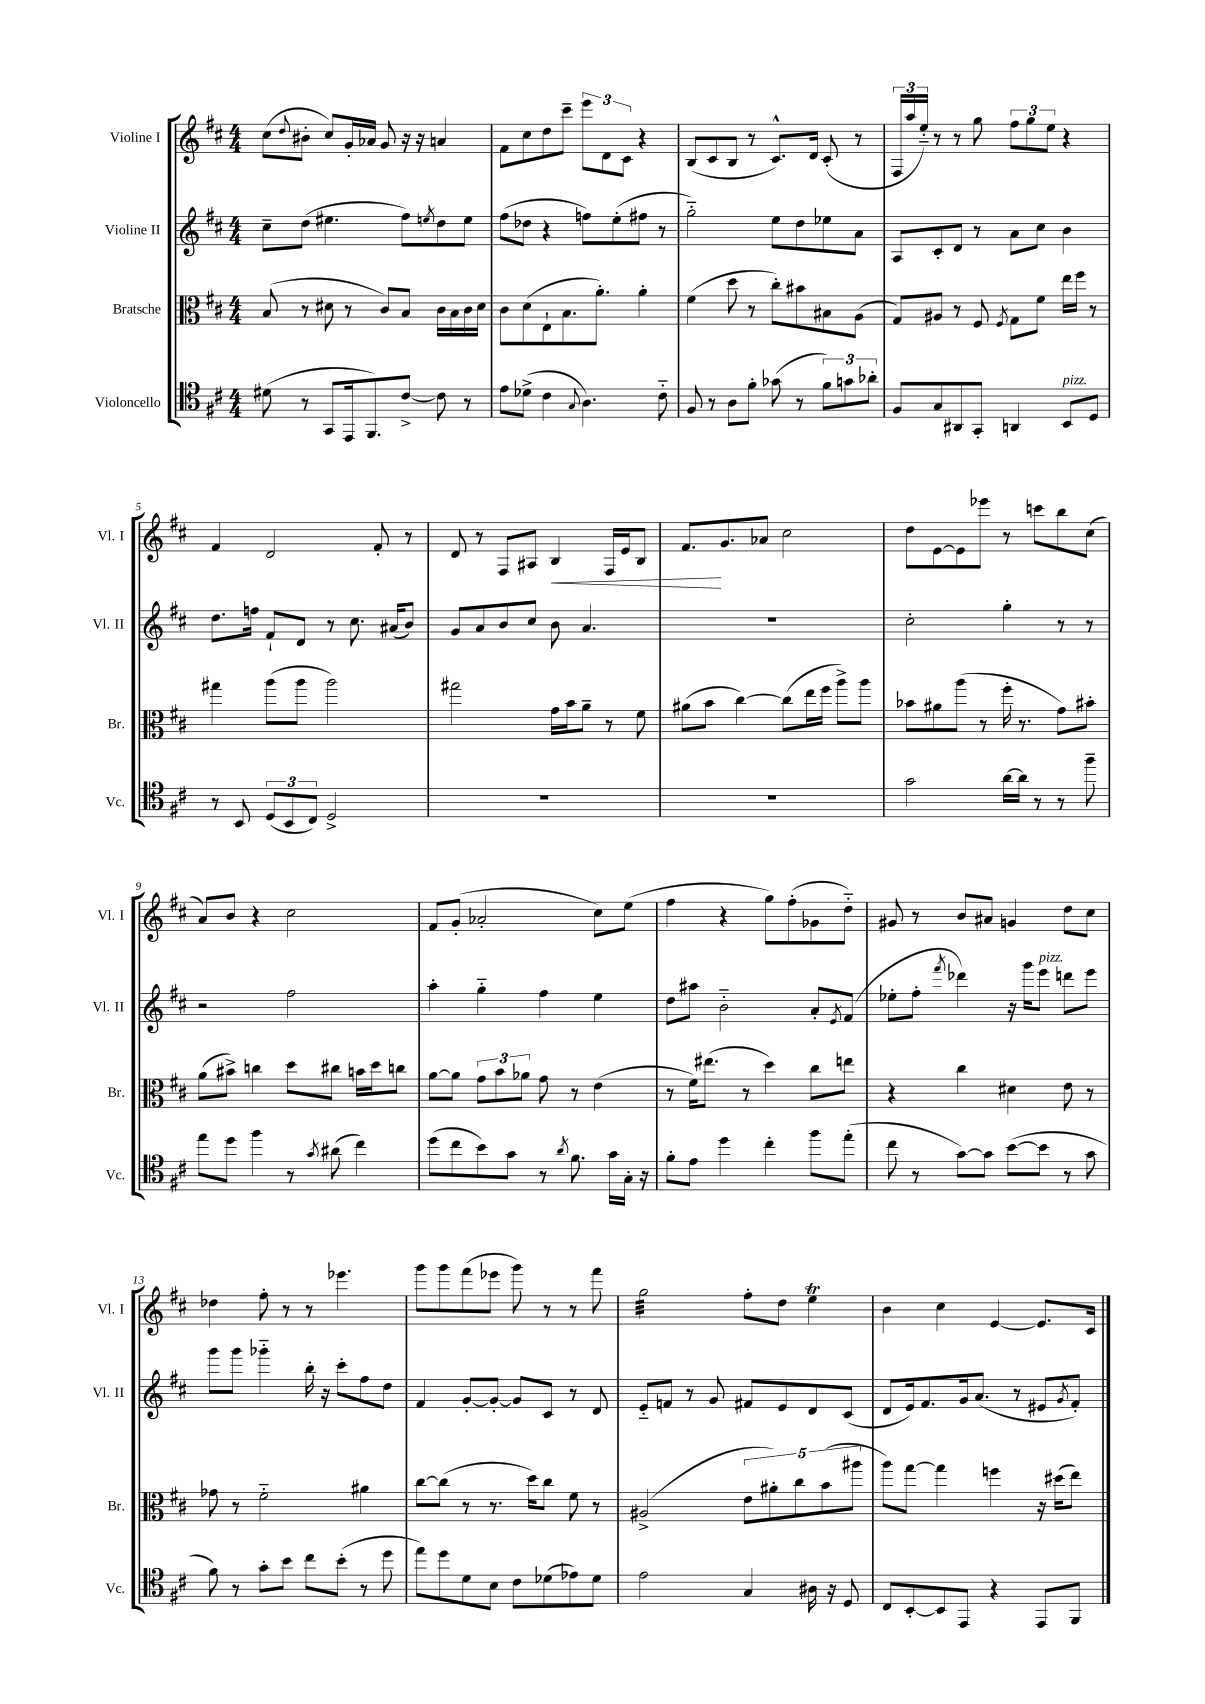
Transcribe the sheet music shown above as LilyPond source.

<<
\new StaffGroup <<
\new Staff = "s0" \with { instrumentName = "Violine I" shortInstrumentName = "Vl. I" } {
    \clef treble \key d \major \numericTimeSignature \time 4/4
    cis''8( \appoggiatura { d''8 } bis'8-. cis''8) g'16-. aes'16 g'8 r16 r16 a'4 |
    fis'8 cis''8 d''8 cis'''8-- \tuplet 3/2 { e'''8 d'8 cis'8 } r4 |
    b8( cis'8 b8 r8 cis'8.-^) d'16 cis'8-.( r8 |
    \tuplet 3/2 { fis16 a''16 e''16-_) } r8 r8 g''8 \tuplet 3/2 { fis''8 g''8 e''8 } r4 |
    fis'4 d'2 fis'8-. r8 |
    d'8 r8 fis8 ais8 b4\< fis16 e'16 b8 |
    fis'8.\! g'8. aes'8 cis''2 |
    d''8 e'8~ e'8 ees'''8 r8 c'''8 b''8 cis''8( |
    a'8) b'8 r4 cis''2 |
    fis'8 g'8-.( aes'2-. cis''8) e''8( |
    fis''4 r4 g''8) fis''8-.( ges'8 d''8-_) |
    gis'8 r8 b'8 ais'8 g'4 d''8 cis''8 |
    des''4 fis''8-. r8 r8 ees'''4. |
    g'''8 g'''8 fis'''8( ees'''8 g'''8) r8 r8 fis'''8 |
    g''2:32 fis''8-. d''8 e''4\trill |
    b'4 cis''4 e'4~ e'8. cis'16 \bar "|." |
}
\new Staff = "s1" \with { instrumentName = "Violine II" shortInstrumentName = "Vl. II" } {
    \clef treble \key d \major \numericTimeSignature \time 4/4
    cis''8-- d''8( eis''4. fis''8) \acciaccatura { e''8 } d''8 e''8 |
    fis''8( des''8 r4 f''8) e''8-.( fis''8 r8 |
    g''2-_) e''8 d''8 ees''8 a'8 |
    a8 cis'8-. d'8 r8 a'8 cis''8 b'4 |
    d''8. f''16 fis'8-! d'8 r8 cis''8. ais'16( b'8) |
    g'8 a'8 b'8 cis''8 b'8 a'4. |
    R1 |
    cis''2-. g''4-. r8 r8 |
    r2 fis''2 |
    a''4-. g''4-_ fis''4 e''4 |
    d''8 ais''8 b'2-_ a'8-. \acciaccatura { e'8 } fis'8( |
    ees''8-. fis''8-. \acciaccatura { fis'''8 } des'''4) r16 g'''16 e'''8^\markup { \italic "pizz." } d'''8 e'''8 |
    g'''8 g'''8 ges'''4-_ b''16-. r16 cis'''8-. fis''8 d''8 |
    fis'4 g'8~-. g'8~-. g'8 cis'8 r8 d'8 |
    e'8-_ f'8 r8 g'8 fis'8 e'8 d'8 cis'8( |
    d'8 e'16) fis'8. g'16 a'8.( r8 eis'8 \acciaccatura { g'8 } fis'8-.) \bar "|." |
}
\new Staff = "s2" \with { instrumentName = "Bratsche" shortInstrumentName = "Br." } {
    \clef alto \key d \major \numericTimeSignature \time 4/4
    b8( r8 dis'8 r8 cis'8) b8 cis'16 b16 cis'16 dis'16 |
    cis'8 d'8( e8-! b8. a'8.-.) a'4-. |
    fis'4( d''8 r8 cis''8-.) bis'8 bis8 a8( |
    g8) ais8 r8 fis8 \acciaccatura { fis8 } g8 fis'8 e''16 fis''16 r8 |
    gis''4 a''8( a''8 a''2) |
    gis''2 g'16 b'16 a'8-- r8 fis'8 |
    ais'8( b'8 cis''4~) cis''8( e''16 fis''16 a''8->) a''8 |
    bes'8 ais'8 a''8( r8 fis''16-. r8. g'8) bis'8-. |
    a'8( bis'8->) c''4 d''8 cis''8 b'16 d''16 c''8 |
    a'8~ a'8 \tuplet 3/2 { g'8 b'8 aes'8 } g'8 r8 e'4( |
    r8 fis'16) eis''8.( r8 d''4) cis''8 e''8 |
    r4 cis''4 dis'4 e'8 r8 |
    ges'8 r8 fis'2-_ ais'4 |
    cis''8~ cis''8( r8 r8. d''16) cis''8 fis'8 r8 |
    ais2->( \tuplet 5/4 { e'8 ais'8-.) cis''8 b'8( ais''8 } |
    a''8) g''8~ g''4 f''4 r16 dis''16( e''8) \bar "|." |
}
\new Staff = "s3" \with { instrumentName = "Violoncello" shortInstrumentName = "Vc." } {
    \clef tenor \key d \major \numericTimeSignature \time 4/4
    dis'8( r8 g,8 e,16 fis,8.) cis'8~-> cis'8 r8 |
    e'8 des'8->( cis'4 \appoggiatura { g8 } a4.) cis'8-_ |
    fis8 r8 a8 fis'8-. ges'8( r8 \tuplet 3/2 { fis'8) g'8 aes'8-. } |
    fis8 g8 ais,8 g,8-. a,4 b,8^\markup { \italic "pizz." } d8 |
    r8 b,8 \tuplet 3/2 { d8( b,8 cis8) } d2-> |
    R1 |
    R1 |
    g'2 a'16~ a'16 r8 r8 fis''8-- |
    e''8 d''8 fis''4 r8 \acciaccatura { g'8 } ais'8( cis''4) |
    d''8( cis''8 b'8) g'8 r8 \acciaccatura { a'8 } fis'8. g'16 g16-. r16 |
    fis'8-. e'8 d''4 cis''4-. fis''8 e''8-.( |
    cis''8 r8 g'8~) g'8 b'8~( b'8 r8 g'8 |
    fis'8) r8 g'8-. b'8 cis''8 b'8-.( r8 d''8 |
    e''8) d''8 d'8 b8 cis'8 des'8( ees'8) des'8 |
    e'2 g4 ais16 r16 d8 |
    cis8 b,8~-. b,8 e,8 r4 e,8 fis,8 \bar "|." |
}
>>
>>
